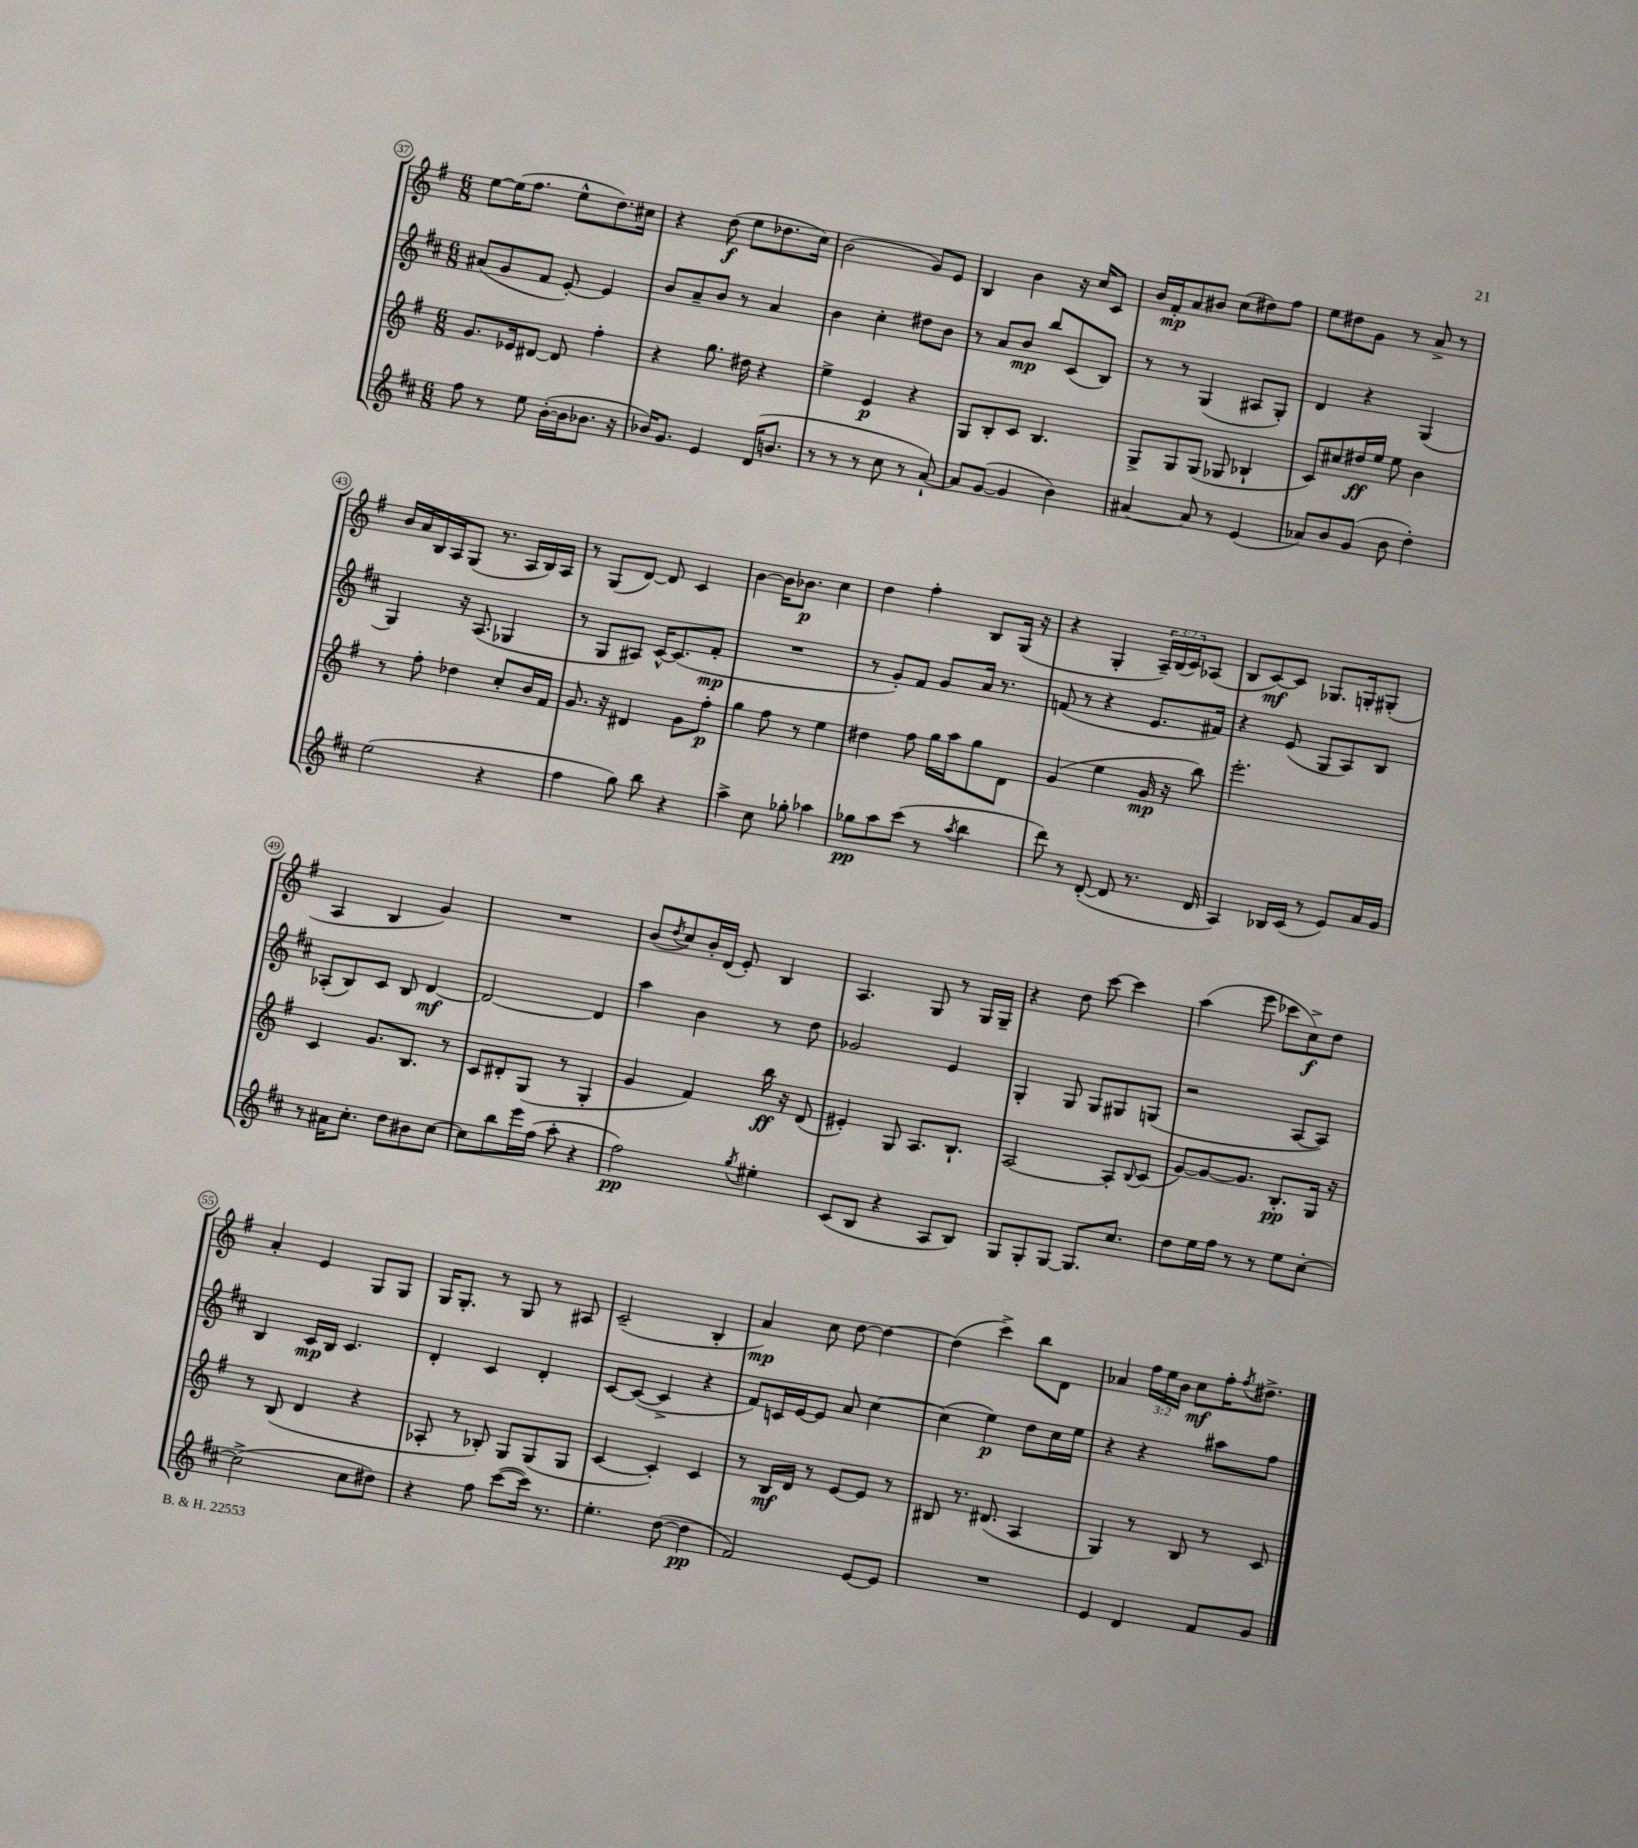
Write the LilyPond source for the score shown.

<<
\new StaffGroup <<
\new Staff = "s0" {
    \clef treble \key g \major \numericTimeSignature \time 6/8 \override Staff.TupletNumber.text = #tuplet-number::calc-fraction-text
    e''8~ e''16( fis''8. e''8-^ d''8.) cis''16 |
    r4 d''8\f( e''8 des''8. c''16) |
    b'2( g'8) e'8 |
    b4 b'4 r16 c''16 c'8 |
    b'16 fis'16-.\mp a'8 bis'8 c''8( dis''8) fis''8 |
    e''8 dis''8 g'8 r8 a'8-> r8 |
    b'16 a'16 b16 a16 g8( r8. a16 b16) a16 |
    r8 g8( d'8~) d'8 c'4 |
    b'4~ b'16 bes'8.\p c''4 |
    d''4 fis''4-. b8 g16( r16 |
    r4 g4-. \tuplet 3/2 { a16--) b16( c'16) } aes8( |
    b8 c'8~\mf) c'8 ges8. g16-. gis8-.( |
    a4 b4 g'4) |
    R2. |
    b'8( \acciaccatura { d''8 } c''8) b'16-. d'16( e'8-.) b4 |
    a4. g8 r8 g16 g16-- |
    r4 d''8 c'''8~ c'''4 |
    a''4( e'''8 ces'''8 c''8->\f) d''8 |
    a'4-. e'4 g8 g8 |
    g16 g8.-. r8 g8 r8 ais8 |
    c'2--( b4-. |
    a'4\mp) c''8 d''8~ d''4~ |
    d''4( c'''4->) b''8 d'8 |
    aes'4 \tuplet 3/2 { fis''16 e''16 b'16 } c''8\mf fis''16-. \acciaccatura { fis''8 } dis''8.-> \bar "|." |
}
\new Staff = "s1" {
    \clef treble \key d \major \numericTimeSignature \time 6/8
    ais'8( g'8 fis'8 e'8~-.) e'4 |
    b'8 a'8-- b'8 r8 a'4 |
    b'4 cis''4-. dis''8 b'8 |
    r8 a'8 b'8\mp b''8 cis'8( b8) |
    r8 r8 g4( ais8 g8-.) |
    d'4 r4 g4( |
    g4) r16 a8.( ges4 |
    r8 g8 ais8) cis'16~-^ cis'8.( fis'8-.\mp |
    R2. |
    r8 g'8-.) fis'8 g'8 a'16 r8. |
    f'8( r8 r4 e'8. fis'16) |
    r4 e'8( g8 a8) b8 |
    aes8-.( b8) cis'8 b8 d'4~\mf |
    d'2~ d'4 |
    a''4 b'4 r8 d''8 |
    ges'2 e'4 |
    g4-. g8 g8 gis8 g8( |
    r2 a8~ a8) |
    b4 cis'16\mp b16 cis'4. |
    d'4-. cis'4 d'4-. |
    cis'8~ cis'8~( cis'4-> r4 |
    fis'8) c'16 e'16~ e'8 a'8 cis''4~ |
    cis''4( e''4\p) d''8 cis''16 e''16 |
    r4 r4 ais''8 fis''8 \bar "|." |
}
\new Staff = "s2" {
    \clef treble \key g \major \numericTimeSignature \time 6/8
    g'8. ees'16 dis'8~ dis'8 fis''4-. |
    r4 g''8. dis''16 r4 |
    e''4-> e'4\p r4 |
    g8 b8-. c'8 b4. |
    g8-> g8 g8( ges8 bes4-! |
    c'8) cis''8 dis''16\ff e''16 e''8 b'4 |
    r8 fis''8-. des''4 c''8-. b'16 fis'16 |
    g'8. r16 dis'4 g'8 fis''8-.\p |
    g''4 fis''8 r8 e''4 |
    dis''4 fis''8 g''16 a''16 g''8 d'8 |
    g'4( e''4 g'16\mp r16 b''8) |
    e'''2.-. |
    c'4 g'8. b8. r8 |
    c'8 dis'8-. g8( r8 g4-. |
    g'4 fis'4) b''16\ff r16 d'8( |
    eis'4-.) g8 a8. b8.-! |
    a2~ a8-. \appoggiatura { b8 } c'8( |
    g'8~) g'8~ g'8. b8.-.\pp g16 r16 |
    r8 b8( d'4 r4 |
    aes8-. r8 bes8-.) g8 g8( g8 |
    c'4~ c'4-.) c'4 |
    r8 b16\mf d'16 r8 e'8~ e'8 r8 |
    bis8 r8. dis'8.( a4 |
    g4) r8 b8 r8 c'8 \bar "|." |
}
\new Staff = "s3" {
    \clef treble \key d \major \numericTimeSignature \time 6/8
    fis''8 r8 e''8 b'16~-.( b'16 bes'8. r16 |
    bes'16) g'8. e'4 d'16( b'8. |
    r8 r8 r8 cis''8 r8 a'8~-!) |
    a'8 g'8~( g'4 b'4) |
    ais'4~ ais'8 r8 e'4( |
    aes'8) b'8 g'8( b'8 d''4-.) |
    e''2( r4 |
    fis''4 g''8) b''8 r4 |
    a''4-> cis''8 ges''8-. aes''4 |
    ges''8\pp a''8 cis'''8( r8 \acciaccatura { a''8 } b''4 |
    d'''8) r8 d'8~-.( d'8 r8. d'16 |
    a4) bes16 cis'16( r8 e'8) a'16 g'16 |
    r8 ais'16 cis''8.-. d''8 bis'8 cis''8~ |
    cis''8 b''8 e'''16 fis''16( a''8-. r4 |
    fis''2\pp) \acciaccatura { g''8 } eis''4-. |
    cis'8( b8 r4 a8 b8) |
    g8 g8-. g8~ g8. cis''8. |
    d''8 e''16 fis''16 r8 r8 e''8 cis''8~-. |
    cis''2->( cis''8 dis''8) |
    r4 fis''8 cis'''8~( cis'''16) r8. |
    e''4.-. d''8~( d''4\pp |
    fis'2) e'8~ e'8 |
    R2. |
    e'4 d'4 fis'8 g'8 \bar "|." |
}
>>
>>
\layout { \context { \Score currentBarNumber = #37 \override BarNumber.stencil = #(make-stencil-circler 0.1 0.3 ly:text-interface::print) } }
